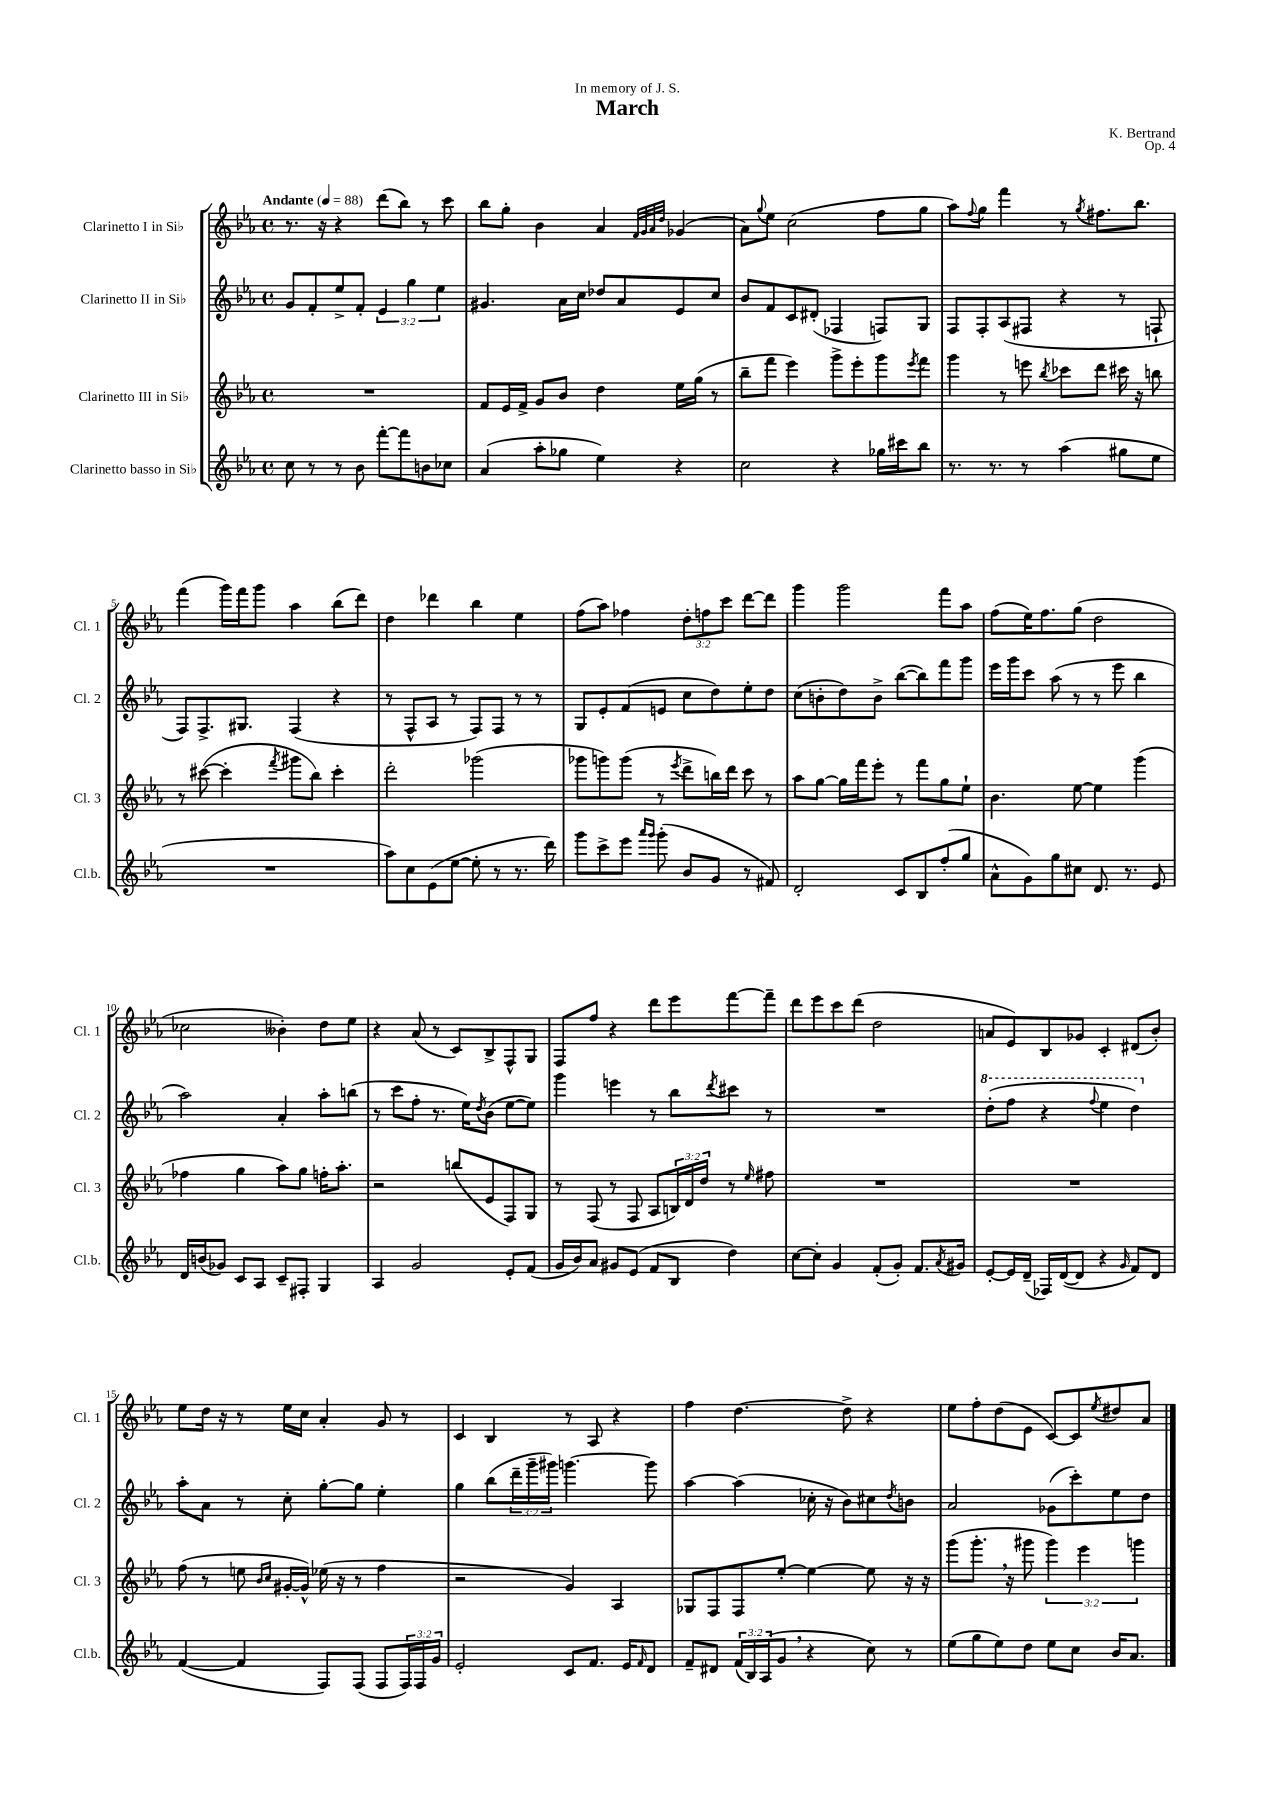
\header { title = "March" composer = "K. Bertrand" dedication = "In memory of J. S." opus = "Op. 4" }
<<
\new StaffGroup <<
\new Staff = "s0" \with { instrumentName = "Clarinetto I in Sib" shortInstrumentName = "Cl. 1" } {
    \clef treble \key ees \major \defaultTimeSignature \time 4/4 \override Staff.TupletNumber.text = #tuplet-number::calc-fraction-text \tempo "Andante" 4 = 88
    r8. r16 r4 d'''8( bes''8) r8 c'''8 |
    bes''8 g''8-. bes'4 aes'4 \grace { f'32 g'32 aes'32 d''32 } ges'4( |
    aes'8) \appoggiatura { g''8 } ees''8 c''2( f''8 g''8 |
    aes''8) \appoggiatura { f''8 } g''8 f'''4 r8 \acciaccatura { g''8 } fis''8. bes''8. |
    f'''4( g'''16) f'''16 g'''8 aes''4 bes''8( d'''8) |
    d''4 des'''4 bes''4 ees''4 |
    f''8( aes''8) fes''4 \tuplet 3/2 { d''8-. f''8 c'''8 } d'''8~ d'''8 |
    g'''4 g'''2 f'''8 aes''8 |
    f''8( ees''16) f''8. g''8( d''2 |
    ces''2 beses'4-.) d''8 ees''8 |
    r4 aes'8( r8 c'8) bes8-> f8-^ g8 |
    f8 f''8 r4 d'''8 ees'''8 f'''8~ f'''8-- |
    d'''8 ees'''8 c'''8 d'''8( d''2 |
    a'8 ees'8) bes8 ges'8 c'4-. dis'8( bes'8-.) |
    ees''8 d''16 r16 r8 ees''16 c''16 aes'4-. g'8 r8 |
    c'4 bes4 r8 aes8 r4 |
    f''4 d''4.~ d''8-> r4 |
    ees''8 f''8-. d''8( ees'8 c'8~) c'8 \acciaccatura { ees''8 } dis''8 aes'8 \bar "|." |
}
\new Staff = "s1" \with { instrumentName = "Clarinetto II in Sib" shortInstrumentName = "Cl. 2" } {
    \clef treble \key ees \major \defaultTimeSignature \time 4/4 \override Staff.TupletNumber.text = #tuplet-number::calc-fraction-text
    g'8 f'8-. ees''8-> f'8-. \tuplet 3/2 { ees'4 g''4 ees''4 } |
    gis'4. aes'16 c''16 des''8 aes'8 ees'8 c''8 |
    bes'8 f'8 c'8 dis'8-.( fes4 f8) g8 |
    f8 f8-. aes8( fis8 r4 r8 f8-! |
    f8) f8.-> gis8. f4( r4 |
    r8 f8-^ aes8 r8 f8) f8 r8 r8 |
    g8 ees'8-. f'8( e'8 c''8 d''8) ees''8-. d''8 |
    c''8( b'8-. d''8) b'8-> bes''8~( bes''8) f'''8 g'''8 |
    ees'''16 g'''16 c'''8 aes''8( r8 r8 ees'''8 bes''4 |
    aes''2) aes'4-. aes''8-. b''8( |
    r8 c'''8 f''8-. r8. ees''16) \acciaccatura { d''8 } bes'8( ees''8~ ees''8) |
    g'''4 e'''4 r8 bes''8 \acciaccatura { d'''8 } cis'''8 r8 |
    R1 |
    \ottava #1 d'''8-.( f'''8 r4 \appoggiatura { f'''8 } ees'''4 d'''4) \ottava #0 |
    aes''8-. aes'8 r8 c''8-. g''8~-. g''8 ees''4-. |
    g''4 bes''8( \tuplet 3/2 { d'''16-- g'''16-- gis'''16) } g'''4.~ g'''8 |
    aes''4~ aes''4( ces''16-. r16 bes'8) cis''8 \acciaccatura { d''8 } b'8 |
    aes'2 ges'8( c'''8-.) ees''8 d''8 \bar "|." |
}
\new Staff = "s2" \with { instrumentName = "Clarinetto III in Sib" shortInstrumentName = "Cl. 3" } {
    \clef treble \key ees \major \defaultTimeSignature \time 4/4 \override Staff.TupletNumber.text = #tuplet-number::calc-fraction-text
    R1 |
    f'8 ees'16 f'16-> g'8 bes'8 d''4 ees''16 g''16( r8 |
    bes''8-- f'''8 ees'''4) g'''8-> ees'''8-. g'''8 \acciaccatura { ees'''8 } f'''8 |
    g'''4 r8 e'''8 \acciaccatura { bes''8 } ces'''8 d'''8 cis'''16 r16 b''8 |
    r8 cis'''8~( cis'''4-. \acciaccatura { f'''8 } gis'''8 bes''8) cis'''4-. |
    d'''2-. ges'''2( |
    ges'''8 g'''8) g'''8( r8 \acciaccatura { ees'''8 } d'''8-> b''16) d'''16 c'''8 r8 |
    aes''8 g''8~ g''16 f'''16 ees'''8-. r8 f'''8 g''8 ees''8-! |
    bes'4. ees''8~ ees''4 g'''4( |
    fes''4 g''4 aes''8) g''8 f''16-. aes''8.-. |
    r2 b''8( ees'8 f8) g8 |
    r8 f8( r8 f8 aes8 \tuplet 3/2 { b16) d'16 d''16 } r8 \grace { ees''16 } fis''8 |
    R1 |
    R1 |
    f''8( r8 e''8 \grace { bes'16 c''16 } gis'16~-. gis'16-^) ees''16( r16 r8 f''4 |
    r2 g'4) aes4 |
    ges8 f8 f8 ees''8~-. ees''4~ ees''8 r16 r16 |
    g'''8( g'''8.-. \breathe r16 gis'''8 \tuplet 3/2 { gis'''4) ees'''4 g'''4 } \bar "|." |
}
\new Staff = "s3" \with { instrumentName = "Clarinetto basso in Sib" shortInstrumentName = "Cl.b." } {
    \clef treble \key ees \major \defaultTimeSignature \time 4/4 \override Staff.TupletNumber.text = #tuplet-number::calc-fraction-text
    c''8 r8 r8 bes'8 f'''8~-. f'''8 b'8 ces''8 |
    aes'4( aes''8-. ges''8 ees''4) r4 |
    c''2 r4 ges''16 cis'''16 bes''8 |
    r8. r8. r8 aes''4( gis''8 ees''8 |
    R1 |
    aes''8) c''8 ees'8( ees''8~ ees''8-. r8 r8. d'''16) |
    g'''8 c'''8-> ees'''8 \grace { aes'''16 g'''16 } g'''8-.( bes'8 g'8 r8 fis'8) |
    d'2-. c'8 bes8 f''8-.( g''8 |
    aes'8-^ g'8) g''8 cis''8 d'8. r8. ees'8 |
    d'16 b'16( ges'8) c'8 aes8 c'8-- fis8-. g4 |
    aes4 g'2 ees'8-. f'8( |
    g'16 bes'16) aes'8 gis'8 ees'8( f'8 bes8 d''4) |
    c''8~ c''8-. g'4 f'8-.( g'8-.) f'8. \acciaccatura { aes'8 } gis'16 |
    ees'8~-. ees'16 d'16--( fes16) d'16~( d'8 r4 \grace { g'16 } f'8) d'8 |
    f'4~( f'4 f8) f8( f8 \tuplet 3/2 { f16) f16 g'16 } |
    ees'2-. c'8 f'8. ees'16 \grace { f'16 } d'8 |
    f'8-- dis'8 \tuplet 3/2 { f'16( bes16) aes16( } g'8 \breathe r4 c''8) r8 |
    ees''8( g''8 ees''8) d''8 ees''8 c''8 bes'16 aes'8. \bar "|." |
}
>>
>>
